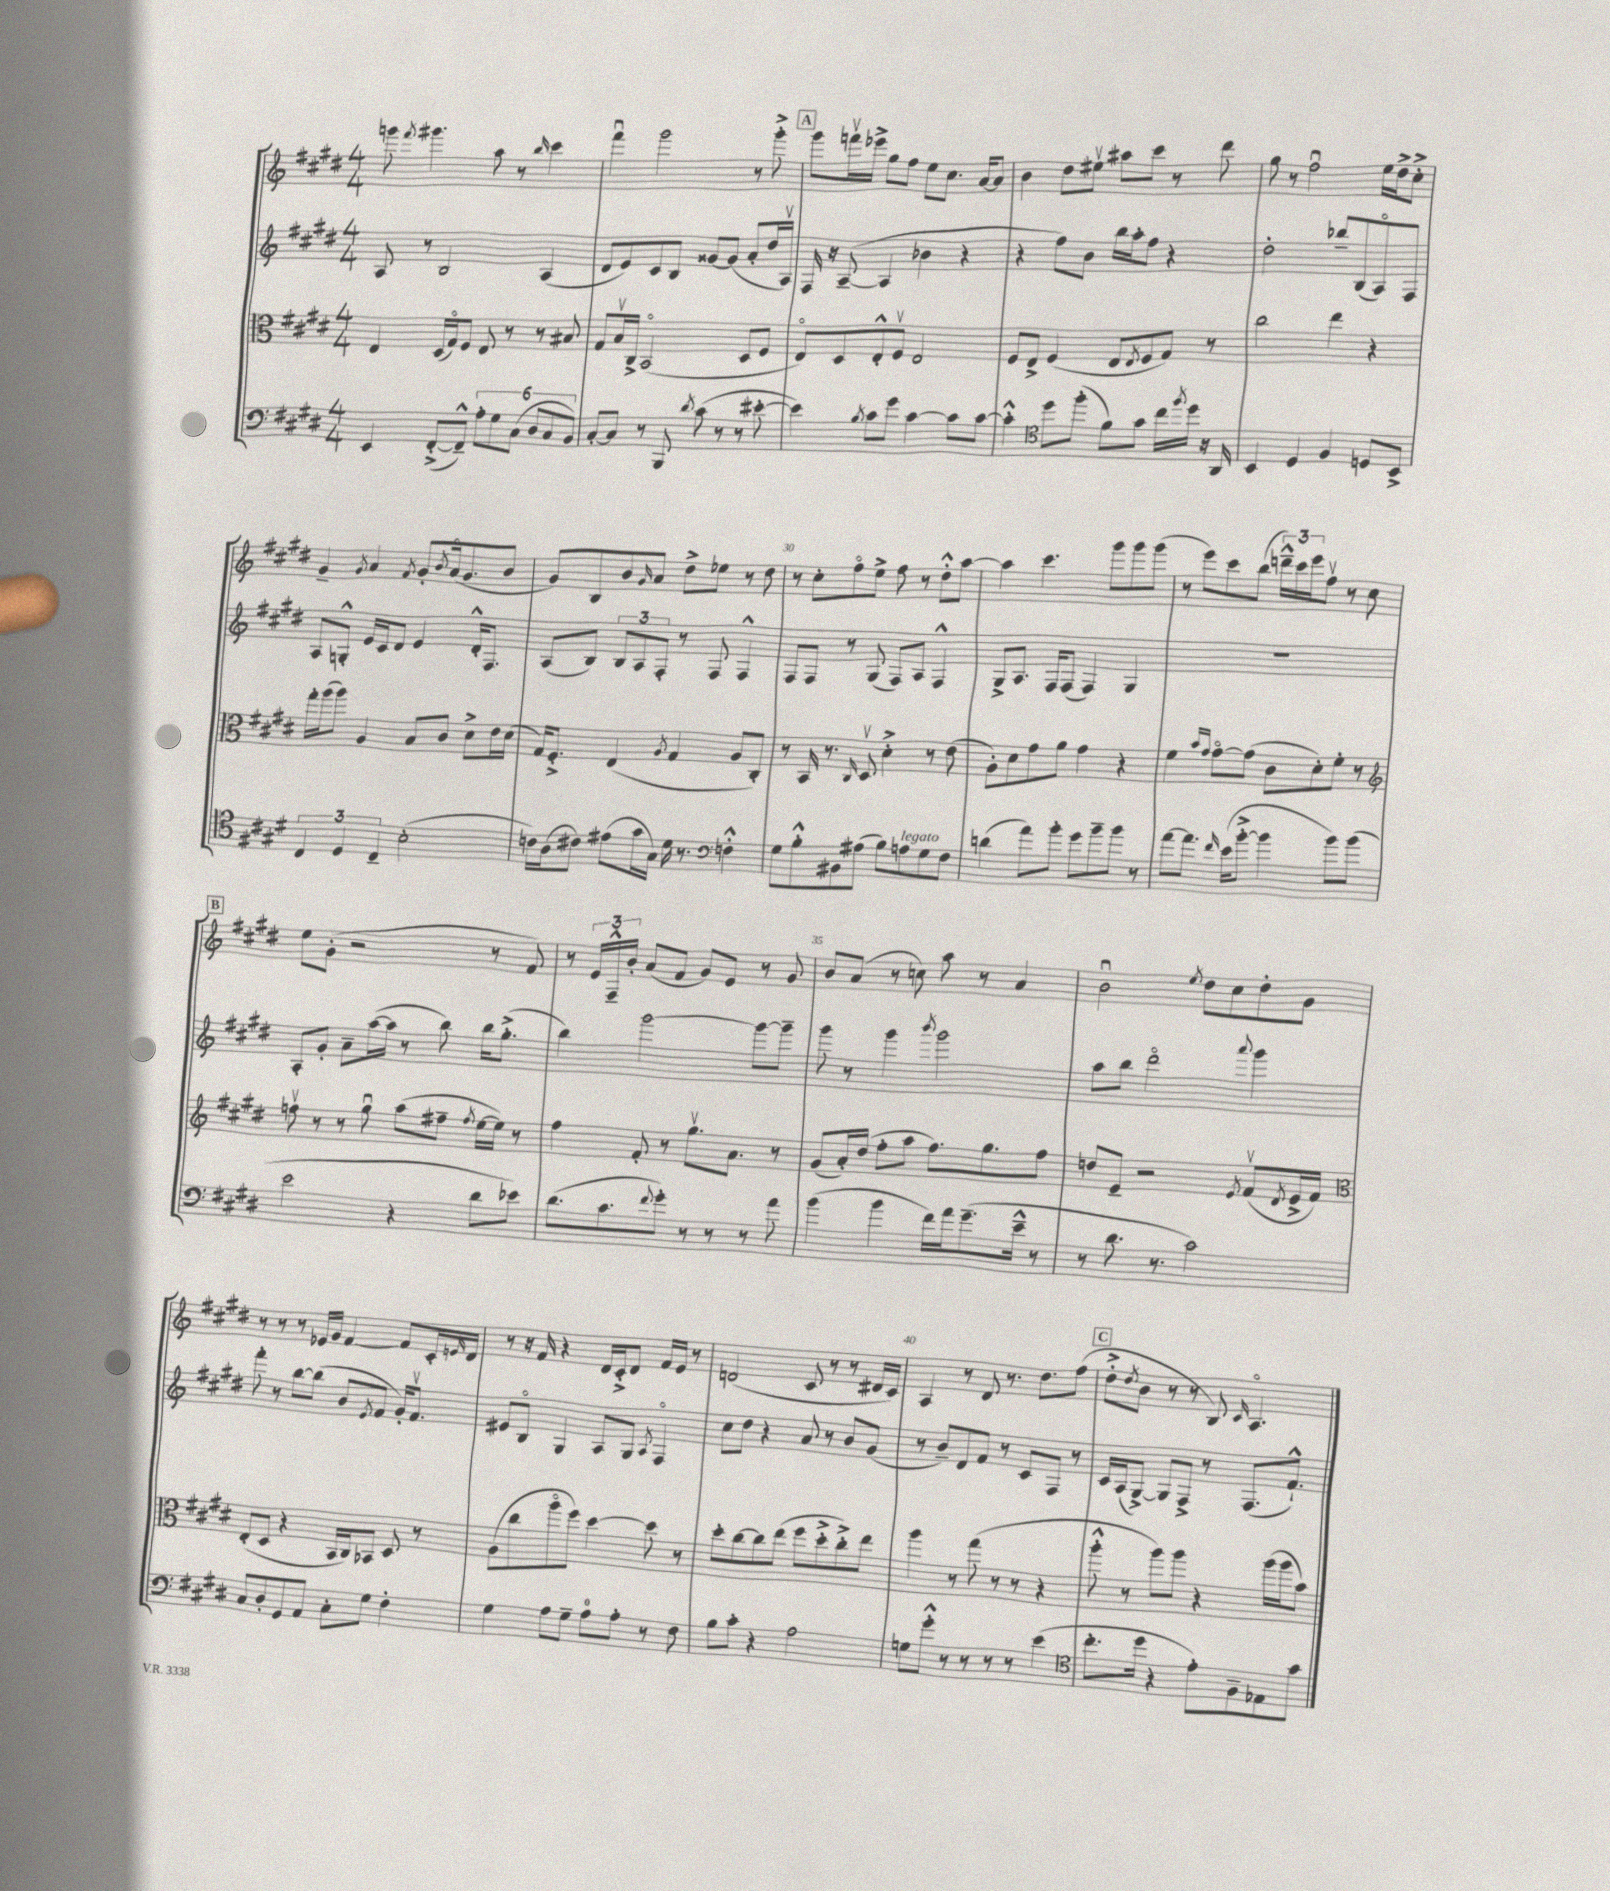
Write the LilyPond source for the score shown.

<<
\new StaffGroup <<
\new Staff = "s0" {
    \clef treble \key e \major \numericTimeSignature \time 4/4
    g'''8 \acciaccatura { fis'''8 } gis'''4. a''8 r8 \grace { b''16 } cis'''4 |
    fis'''4\downbow gis'''2 r8 gis'''8-.-> |
    \mark \markup { \box "A" } gis'''8 f'''16\upbow ees'''16-> gis''8 fis''8 e''8 cis''8. a'16~ a'8 |
    b'4 dis''8 eis''8\upbow ais''8 cis'''8 r8 dis'''8 |
    gis''8 r8 fis''2\downbow e''16 dis''16-> cis''8-.-> |
    gis'4-- \acciaccatura { gis'8 } a'4 \acciaccatura { fis'8 } gis'8-. \acciaccatura { b'8 } a'16\flageolet( gis'8. b'8 |
    gis'8) b8 b'8 \grace { gis'16 } a'8 dis''8-> ees''8 r8 dis''8 |
    r8 cis''8-. fis''8\flageolet e''8-> fis''8 r8 dis''8-.-^ a''8~ |
    a''4 cis'''4. gis'''8 gis'''8 gis'''8( |
    r8 e'''8) cis'''8 b''8( \tuplet 3/2 { d'''16---^) cis'''16 e'''16 } fis''8\upbow r8 cis''8 |
    \mark \markup { \box "B" } e''8 gis'8-.( r2 r8 fis'8) |
    r8 \tuplet 3/2 { e'16 fis16---^ b'16-. } a'8( fis'8 gis'8) e'8 r8 gis'8 |
    b'8 a'8( r8 c''8) a''8 r8 a'4 |
    b'2\downbow \acciaccatura { e''8 } dis''8 cis''8 dis''8-. gis'8 |
    r8 r8 r8 ees'16 gis'16 fis'4~ fis'8 cis'16-. \grace { e'16 } dis'16 |
    r8 r16 fis'16 r4 dis'16 cis'16-.-> dis'8 fis'16 e'16 r8 |
    d'2( cis'8 r8 r8 dis'16 cis'16) |
    a4 r8 dis'8 r8. dis''8. fis''8( |
    \mark \markup { \box "C" } dis''8-.-> \acciaccatura { dis''8 } b'8 r8 r8 b8) \grace { cis'16 } a4.\flageolet \bar "|." |
}
\new Staff = "s1" {
    \clef treble \key e \major \numericTimeSignature \time 4/4
    a8 r8 b2 a4( |
    dis'8 e'8) cis'8 b8 gisis'8~ gisis'8( a'8-. dis''16 a16\upbow) |
    \mark \markup { \box "A" } fis16 r16 a8~--( a4 bes'4 r4 |
    r4 fis''8) b'8 b''16 a''16-. fis''8 r4 |
    dis''2-. bes''8-- b8( a8\flageolet) fis8 |
    a8 g8-.-^ e'16 cis'16 dis'8 e'4 dis'16-.-^ fis8. |
    a8( b8) \tuplet 3/2 { b8 a8 fis8-. } r8 fis8 fis4-^ |
    fis8 fis8 r8 gis8( fis8) a8 fis4-^ |
    gis8-> a8. fis16 fis8( fis4) gis4 |
    R1 |
    \mark \markup { \box "B" } a8-. gis'8-. a'8-- a''16~( a''16 r8 b''8) b''16 gis''8.-.->( |
    b''4) gis'''2~ gis'''8~ gis'''8-- |
    gis'''8 r8 gis'''4 \acciaccatura { b'''8 } gis'''2 |
    a''8 b''8 dis'''2\flageolet \appoggiatura { a'''8 } gis'''4 |
    fis'''8-. r8 b''8~ b''8( b'8 \acciaccatura { e'8 } fis'8 gis'16-.) fis'8.\upbow |
    eis'8 b8\flageolet gis4 a8 gis8 \acciaccatura { a8 } fis4\flageolet |
    cis''8 dis''8 r4 a'8 r8 b'8 gis'8( |
    r8 b'8--) dis'8 fis'8 r8 cis'8 fis8 r8 |
    \mark \markup { \box "C" } cis'16 a16( gis8~->) gis8 fis8-> r8 fis8.( fis'8.-!-^) \bar "|." |
}
\new Staff = "s2" {
    \clef alto \key e \major \numericTimeSignature \time 4/4
    e4 dis16( gis16\flageolet) fis8 e8 r8 r8 bis8 |
    gis8 b16\upbow cis16-> b,2\flageolet( dis8 fis8 |
    \mark \markup { \box "A" } e8\flageolet) dis8 e8-.-^ fis8\upbow e2 |
    fis8 e8-> fis4( e8 \acciaccatura { e8 } fis8 gis8) r8 |
    cis''2 e''4 r4 |
    gis''16-. a''16( a''8) a4 b8 cis'8 dis'8-> e'16 dis'16( |
    gis16) fis8.-.-> e4( \acciaccatura { a8 } gis4 a8 cis8-.) |
    r8 b,16 r8. \grace { cis16 } dis8\upbow dis'4-.-> r8 e'8( |
    a8-.) dis'8 gis'8 a'8 gis'4 r4 |
    fis'4 \grace { b'16 gis'16 } gis'8~\flageolet gis'8( cis'8 dis'8-.) fis'8-. r8 |
    \mark \markup { \box "B" } \clef treble f''8\upbow r8 r8 gis''8\downbow a''8( fis''8-- \acciaccatura { fis''8 } e''16~ e''16) r8 |
    fis''4 fis'8-. r8 gis''8.\upbow a'8. r8 |
    gis'8( a'16-.) dis''16( fis''8-. a''8 fis''8.) gis''8. fis''8 |
    d''8 e'8-- r2 \acciaccatura { e'8 } fis'8\upbow( \acciaccatura { dis'8 } e'16-> fis'16) |
    \clef alto e8-.( dis8 r4 b,16 cis16) bes,8 dis8 r8 |
    a8( cis''8 a''8\flageolet fis''8) dis''4~ dis''8 r8 |
    dis''8-. cis''8~ cis''8 e''8( fis''8 dis''8-.-> cis''8-.->) e''8 |
    a''4 r8 gis''8( r8 r8 r4 |
    \mark \markup { \box "C" } a''8-.-^ r8 a''8) a''8 r4 a''16( a''16 b'8) \bar "|." |
}
\new Staff = "s3" {
    \clef bass \key e \major \numericTimeSignature \time 4/4
    e,4 fis,8~-.->( fis,8---^) \tuplet 6/4 { a8-. gis8 cis8( dis8 cis8 b,8) } |
    cis8~-. cis8 r8 b,,8 \acciaccatura { dis'8 } cis'8( r8 r8 eis'8~-. |
    \mark \markup { \box "A" } eis'4) \acciaccatura { b8 } cis'8 gis'8 cis'4~ cis'8 cis'8~ |
    cis'4-.-^ \clef tenor dis''8 fis''8-.( fis'8) gis'8 cis''16 \acciaccatura { fis''8 } dis''16 r16 a,16 |
    b,4 dis4 fis4 d8 b,8-> |
    \tuplet 3/2 { cis4 dis4 cis4-- } b2-.( |
    c'16) a16( cis'8) eis'8( gis'16 gis16) dis'16 r8. \clef bass f4-.-^ |
    gis8 b8-.-^ bis,8 ais8( b8) a8^\markup { \italic "legato" } gis8 fis8 |
    d'4( a'8) b'8-. gis'8 b'8-- b'8 r8 |
    a'8~ a'8. \grace { fis'16 } e'16( b'8~-.-> b'4 b'8) b'8( |
    \mark \markup { \box "B" } e'2 r4 dis'8 ees'8) |
    dis'8.( cis'8. \appoggiatura { fis'8 } gis'8-.) r8 r8 r8 a'8 |
    b'4( b'4 fis'16) a'16 gis'8.--( e'16---^ r8 |
    r8 dis'8. r8. cis'2) |
    cis8 dis8-. gis,8 a,8 cis8-. gis8 fis4-. |
    gis4 a8 gis8-- a8-0 a8-. r8 fis8 |
    b8 cis'8-. r4 a2 |
    g8 gis'8-.-^ r8 r8 r8 r8 e'4( |
    \mark \markup { \box "C" } \clef tenor cis''8.-. dis''16 r4 e'8-.) fis8-- ees8 gis'8 \bar "|." |
}
>>
>>
\layout { \context { \Score currentBarNumber = #23 \override BarNumber.break-visibility = ##(#f #t #t) barNumberVisibility = #(every-nth-bar-number-visible 5) } }
